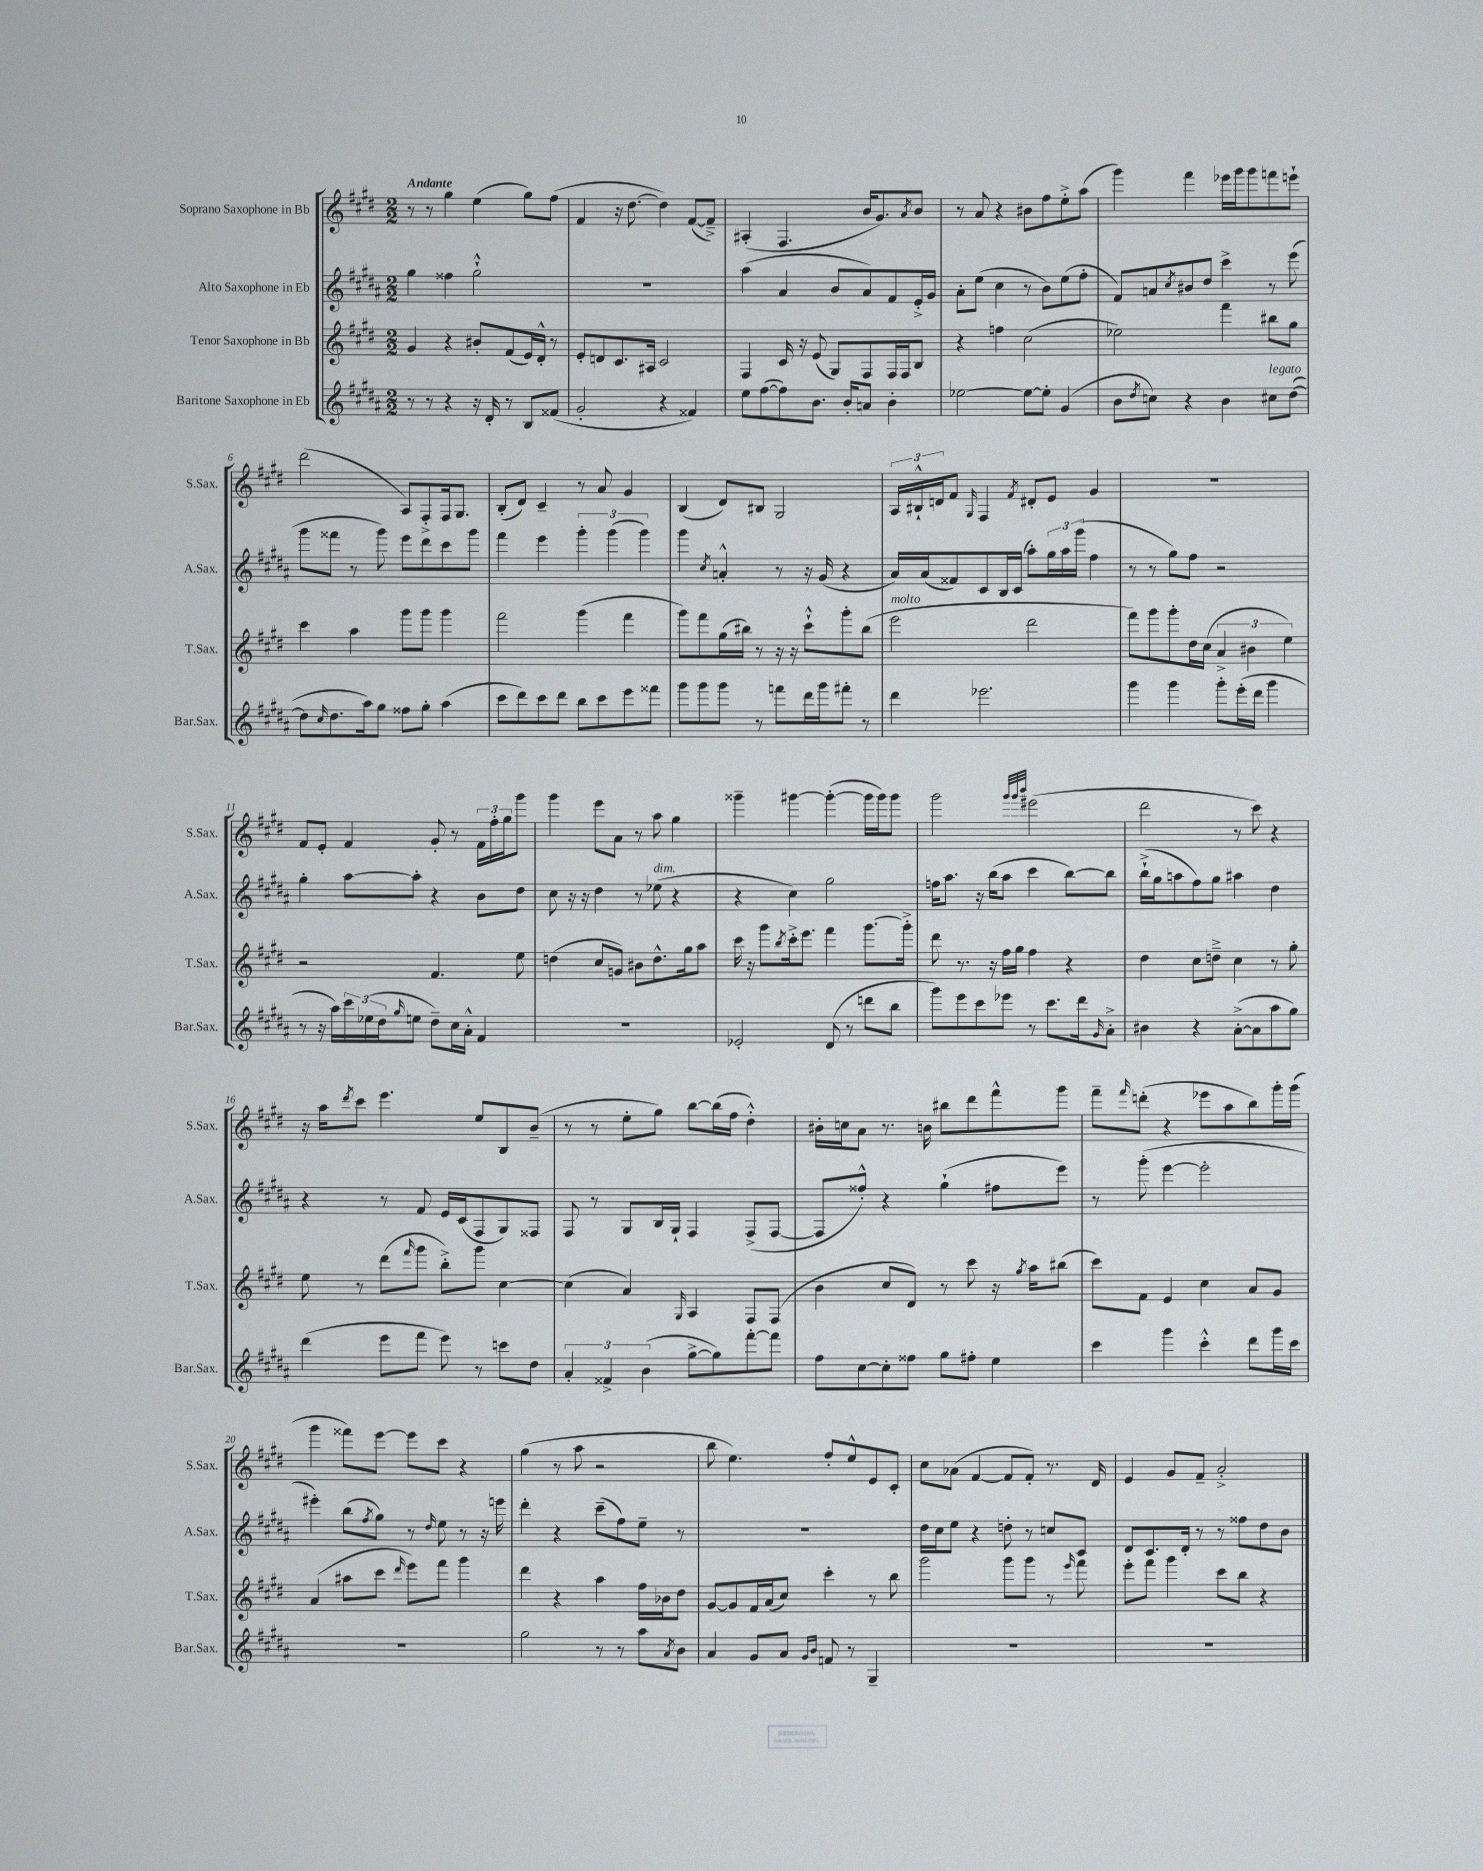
<<
\new StaffGroup <<
\new Staff = "s0" \with { instrumentName = "Soprano Saxophone in Bb" shortInstrumentName = "S.Sax." } {
    \clef treble \key e \major \numericTimeSignature \time 2/2 \tempo "Andante"
    r8 r8 gis''4 e''4( gis''8) fis''8( |
    fis'4 r16 dis''8.~ dis''4) fis'8~( fis'8--->) |
    ais4-.( fis4. b'16 gis'8.) \acciaccatura { a'8 } b'8 |
    r8 a'8 r4 bis'8 fis''8 e''8-.-> a''8( |
    gis'''4) fis'''4 ees'''16 gis'''16 gis'''8 f'''8 e'''8-! |
    dis'''2( a8) fis8-.-> fis16 gis8. |
    b8-.( dis'8) cis'4-- r8 a'8 gis'4 |
    b4( dis'8) bis8 gis2 |
    \tuplet 3/2 { a16 bis16-!-^ d'16 } fis'8 \grace { gis16 } fis4 \acciaccatura { fis'8 } dis'8-. e'8 gis'4 |
    R1 |
    fis'8 e'8-. fis'4 gis'8-. r8 \tuplet 3/2 { fis'16 fis''16-. gis''16 } gis'''8 |
    gis'''4 e'''8 a'8 r8 a''8 gis''4 |
    gisis'''4-- gis'''4~ gis'''4~-.( gis'''16 gis'''16) gis'''8 |
    gis'''2 \grace { gis'''32 gis'''32 b'''32 } eis'''2( |
    dis'''2 r8 cis'''8) r4 |
    r16 a''16 \acciaccatura { dis'''8 } cis'''8 e'''4. e''8 b8 b'8--( |
    r8 r8 e''8-. gis''8) b''8~ b''16( fis''16 dis''4-.-^) |
    bis'16-. c''16 a'8 r8. b'16 bis''8 dis'''8 fis'''8-^ gis'''8 |
    fis'''8-- \grace { fis'''16 } d'''8-.( r4 ees'''8 a''8 b''8) gis'''16-. gis'''16( |
    gis'''4 fisis'''8) e'''8~ e'''8 cis'''8 r4 |
    gis''4( r8 a''8 r2 |
    b''8 e''4.) fis''8-. e''8-^ e'8 cis'8-. |
    cis''8 aes'8( fis'4~ fis'8 fis'8-.) r8. dis'16 |
    e'4 gis'8 fis'8-- a'2-.-> \bar "|." |
}
\new Staff = "s1" \with { instrumentName = "Alto Saxophone in Eb" shortInstrumentName = "A.Sax." } {
    \clef treble \key b \major \numericTimeSignature \time 2/2
    gis''4 fisis''4 gis''2-!-^ |
    R1 |
    ais''4( ais'4 b'8 ais'8) fis'8 e'16-.-> gis'16 |
    ais'8-. e''8( cis''4 r8 b'8) e''8( fis''8-. |
    fis'8) a'8 \acciaccatura { cis''8 } bis'8 dis''8 cis'''4-> r8 e'''8( |
    gis'''8 fisis'''8 r8 gis'''8) e'''8 dis'''8 cis'''8 gis'''8 |
    fis'''4 e'''4 \tuplet 3/2 { gis'''4-. gis'''4( gis'''4) } |
    gis'''4 \acciaccatura { cis''8 } a'4-.-^ r8 r16 gis'16( r4 |
    ais'16) ais'16( fisis'8) cis'8 b16 cis'16( ais''8-.) \tuplet 3/2 { gis''16 ais''16 gis'''16( } fis''4 |
    r8 r8 gis''8) fis''8 r2 |
    gis''4-. ais''8~ ais''8-. r4 b'8 dis''8 |
    cis''8 r16 r16 dis''4 r8 ees''8^\markup { \italic "dim." }( r4 |
    r4 cis''4) gis''2 |
    f''16 ais''8. r16 b''16( ais''8 cis'''4 b''8~) b''8 |
    b''16-!->( gis''16 a''8 fis''8) gis''8 ais''4 dis''4 |
    r4 r8 fis'8 e'16 cis'16( fis8 gis8) fisis8 |
    fis8 r8 gis8 b16 gis16-! fis4 fis8->( fis8~ |
    fis8 fisis''8-.-^) r4 gis''4-!( fis''8 e'''8) |
    r8 gis'''8-.( e'''4~ e'''2-. |
    eis'''4-.) b''8( \acciaccatura { fis''8 } gis''8) r8 \grace { dis''16 } e''8 r8 r16 e'''16 |
    dis'''4-. r4 cis'''8--( fis''8) e''8-- r8 |
    R1 |
    dis''16 cis''16 e''8 r4 d''8-. r8 c''8 cis'8 |
    dis'8 cis'8. dis'16-. r8 r8 fisis''8 dis''8 b'8 \bar "|." |
}
\new Staff = "s2" \with { instrumentName = "Tenor Saxophone in Bb" shortInstrumentName = "T.Sax." } {
    \clef treble \key e \major \numericTimeSignature \time 2/2
    gis'4 r4 bis'8-. fis'8( e'16) dis'16-.-^ r8 |
    e'8-. d'8 cis'8. ais16 cis'2 |
    fis4 cis'16 r16 e'8( gis8) fis8 fis16 fis16 b8 |
    r4 f''4 cis''2( |
    ees''2) fis'''4 bis''8 gis''8 |
    cis'''4 a''4 gis'''8 gis'''8 gis'''4 |
    fis'''2 gis'''4( fis'''4 |
    gis'''8) fis'''8 gis''16( bis''16) r8 r16 r16 cis'''8-!-^ gis'''8-. bis''8( |
    e'''2^\markup { \italic "molto" } dis'''2 |
    fis'''8) gis'''8 gis'''8-. dis''16 cis''16( \tuplet 3/2 { a'4-> bis'4 e''4) } |
    r2 fis'4. e''8 |
    d''4( cis''8 g'8) bis'8 d''8.-^ gis''16 a''8 |
    cis'''16 r16 gis'''8 \acciaccatura { b''8 } cis'''16-.-> e'''8. fis'''4 gis'''8.~ gis'''16-.-> |
    dis'''8 r8. r16 fis''16 gis''16 fis''4 r4 |
    dis''4 cis''8 d''8---> cis''4 r8 gis''8-. |
    e''8 r8 dis'''8( \grace { fis'''16 } gis'''8 b''8-.->) gis'''8 cis''4~ |
    cis''4( a'4) \grace { gis16 } a4 fis8 fis8( |
    b'4 cis''8 dis'8) r8 cis'''8 r16 \acciaccatura { gis''8 } a''16 bis''8( |
    cis'''8) fis'8 e'4 cis''4 a'8 gis'8 |
    a'4( ais''8 cis'''8 \grace { dis'''16 } e'''8) fis'''8 gis'''4 |
    dis'''4 r4 a''4 fis''16 bes'16 dis''8 |
    gis'8~ gis'8 fis'16 a'16( cis''8) cis'''4-. r8 b''8 |
    gis'''2 gis'''8 gis'''8 r8 \grace { e'''16 } fis'''8 |
    e'''8-. fis'''8 gis'''4 cis'''8 b''8 r4 \bar "|." |
}
\new Staff = "s3" \with { instrumentName = "Baritone Saxophone in Eb" shortInstrumentName = "Bar.Sax." } {
    \clef treble \key b \major \numericTimeSignature \time 2/2
    r8 r8 r4 r16 dis'16-. r8 b8 fisis'8( |
    gis'2-. r4 fisis'4) |
    e''8 fis''8~( fis''8) b'8. b'16-. a'8 b'4-. |
    ees''2~ ees''8~ ees''8-. gis'4( |
    b'8 \acciaccatura { dis''8 } c''8) r4 b'4 cis''8^\markup { \italic "legato" } dis''8~( |
    dis''8 \grace { cis''16 } dis''8. ais''16) gis''8 fisis''8 gis''8-. ais''4( |
    cis'''8 dis'''8) cis'''8 dis'''8 b''8 cis'''8 e'''8 fisis'''8 |
    gis'''8 gis'''8 gis'''8 r8 f'''8 dis'''16 gis'''16 fis'''8-. r8 |
    dis'''4 ees'''2. |
    gis'''4 gis'''4 gis'''8-. e'''16-.( dis'''16 gis'''4 |
    r8 r16 ais''16) \tuplet 3/2 { cis'''16 ees''16( dis''16 } \grace { gis''16 } e''8 dis''8--) cis''16 ais'16-.-^ fis'4 |
    R1 |
    ees'2-. dis'8( r8 d'''8 b''8 |
    gis'''8) e'''8 cis'''8 ees'''8 r8 cis'''8. dis'''16 \grace { gis'16 } ais'8-.-> |
    bis'4 r4 ais'8~-.->( ais'8 ais''8 gis''8) |
    dis'''4( e'''8 fis'''8 e'''8) r8 c'''8 dis''8 |
    \tuplet 3/2 { ais'4-. fisis'4-> b'4( } gis''8~-> gis''8) fis'''8~-. fis'''8 |
    fis''8 cis''8~ cis''8-. fisis''8 gis''8 fis''8-. e''4 |
    cis'''4 gis'''4 cis'''4-.-^ dis'''8 gis'''16 cis'''16 |
    R1 |
    gis''2 r8 r8 ais''8 \acciaccatura { ais'8 } b'8 |
    ais'4 gis'8 ais'8 \grace { gis'16 b'16 } f'8 r8 gis4-- |
    R1 |
    R1 \bar "|." |
}
>>
>>
